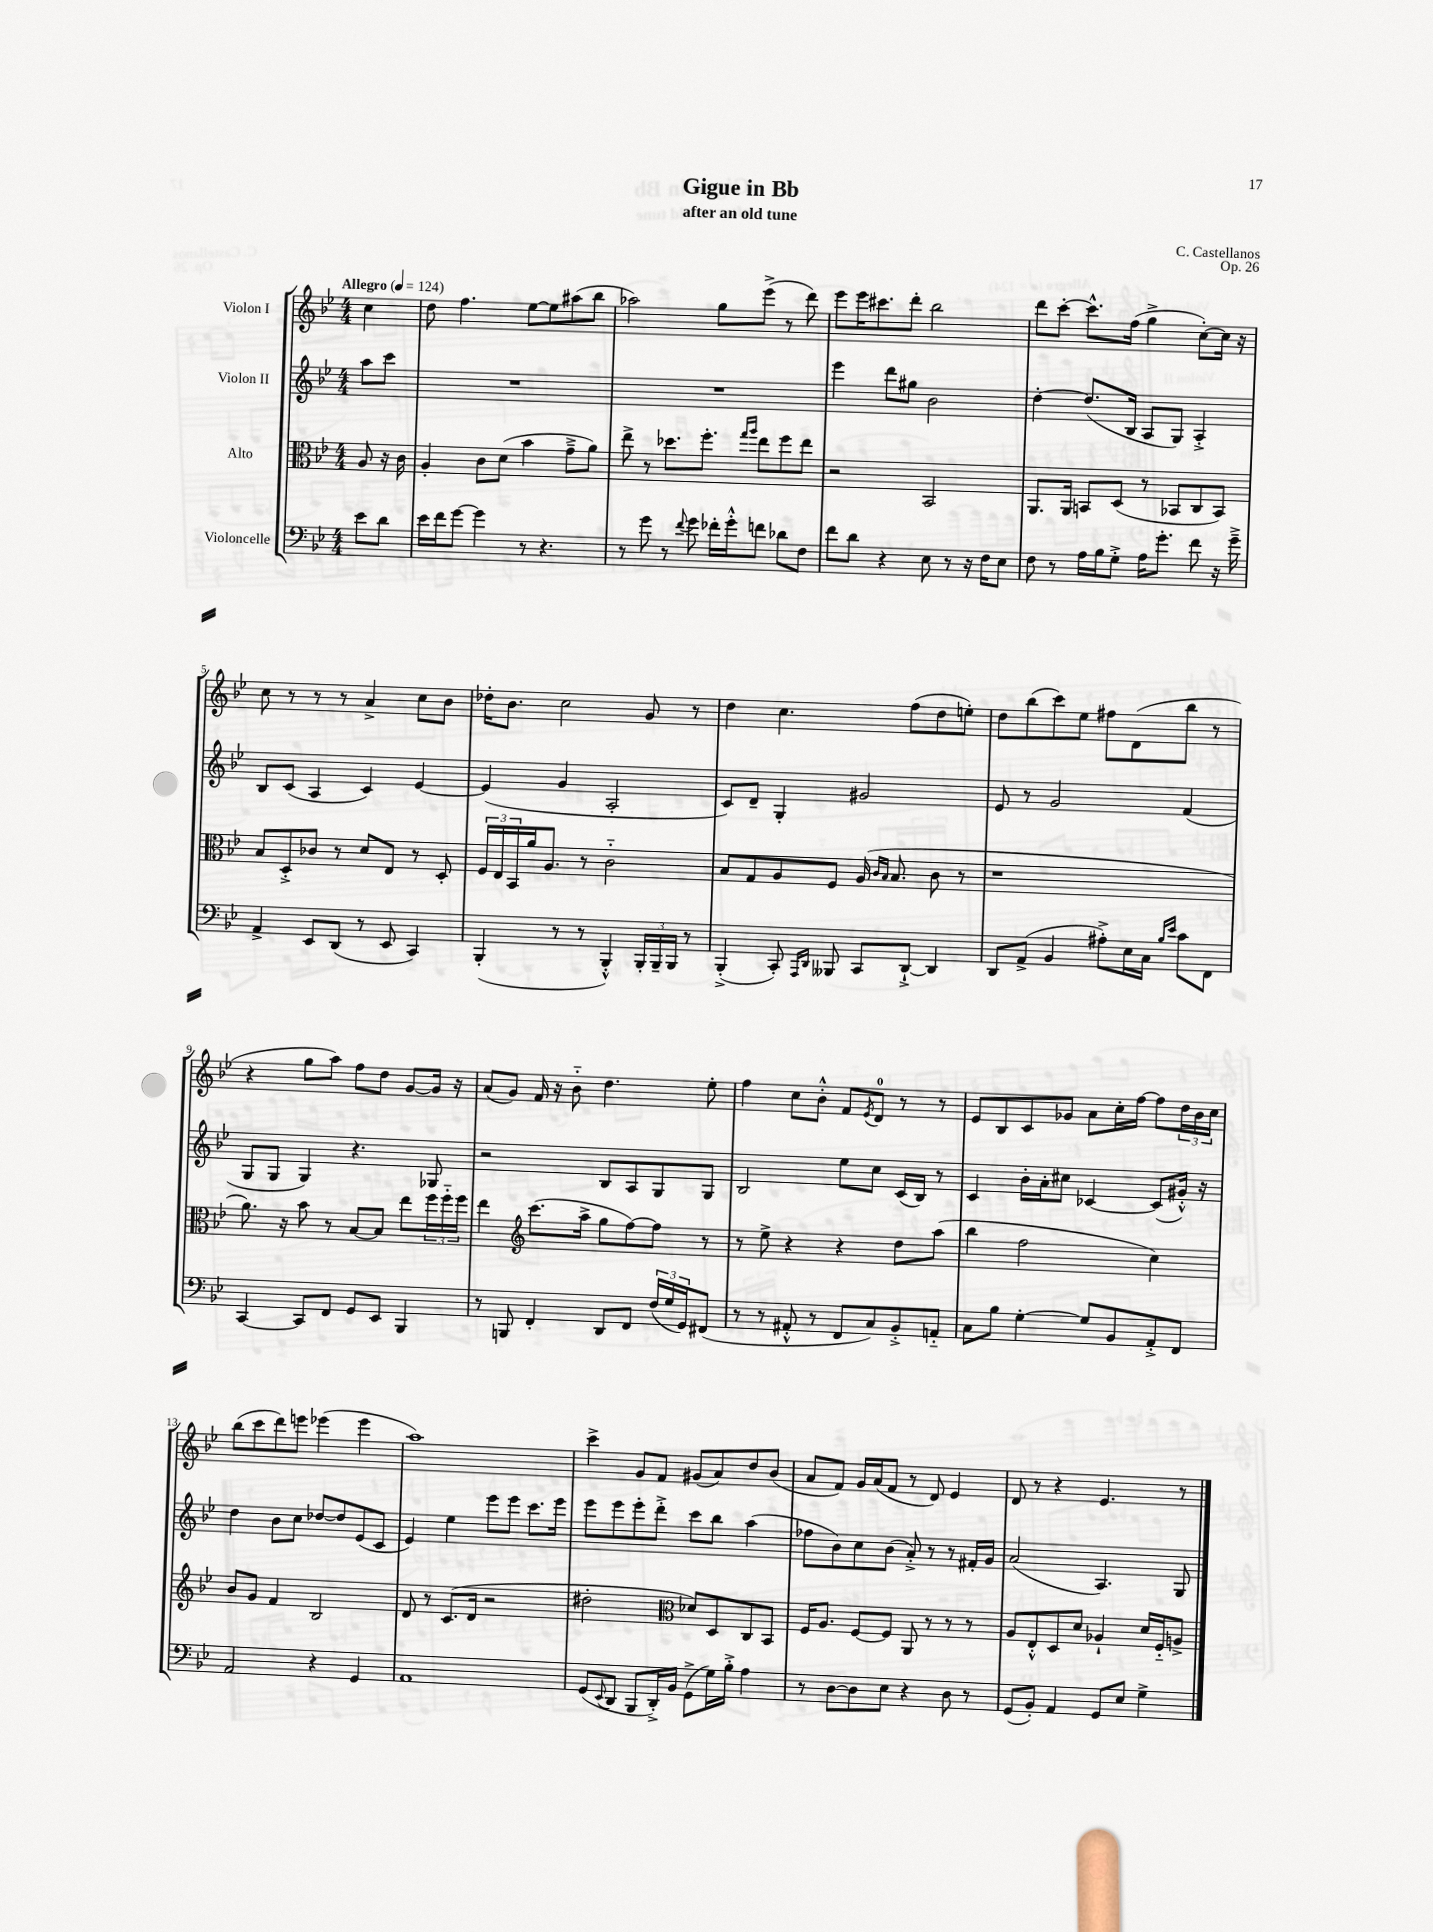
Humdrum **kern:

**kern	**kern	**kern	**kern
*staff4	*staff3	*staff2	*staff1
*clefF4	*clefC3	*clefG2	*clefG2
*k[b-e-]	*k[b-e-]	*k[b-e-]	*k[b-e-]
*M4/4	*M4/4	*M4/4	*M4/4
*MM124	*MM124	*MM124	*MM124
8e-\L	8A/	8aa\L	4cc\
8d\J	16r	8ccc\J	.
.	16c\	.	.
=	=	=	=
16e-\LL	4A'/	1r	8dd\
16f\J	.	.	.
[8g\J	.	.	4.ff\
4g\]	8c\L	.	.
.	(8d\J	.	.
8r	4b-\	.	[8ee-\L
4.r	.	.	8ee-\]
.	8g~^\L	.	(8aa#\
.	8a\J)	.	8bb-\J
=	=	=	=
8r	8ee-^\	1r	2aa-\)
8g\	8r	.	.
8r	8.dd-\L	.	.
8qqf/	.	.	.
8g\	.	.	.
.	8.ff'\J	.	.
16f-'\LL	.	.	8gg\L
16g'^^\J	.	.	.
.	16qqgg/LL	.	.
.	16qqaa/JJ	.	.
8f\J	8ee-\L	.	(8eee-^\J
8d-\L	8ff\	.	8r
8F\J	8ee-\J	.	8ddd\)
=	=	=	=
8f\L	2r	4eee-\	8eee-\L
8d\J	.	.	16eee-\K
.	.	.	8.ccc#\
4r	.	8ddd\L	.
.	.	8gg#\J	8ddd'\J
8E-\	2BB-/	2b-\	2bb-\
8r	.	.	.
16r	.	.	.
16F\LK	.	.	.
8E-\J	.	.	.
=	=	=	=
8F\	8.AA/L	[4dd'\	8ddd\L
8r	.	.	[8ccc'\J
.	16AA/Jk	.	.
16A\LL	8BB/L	(8.dd/]L	8.ccc^^\]L
16B-\J	.	.	.
8G'^\J	(8D/J	.	.
.	.	16B-/Jk	(16ff\Jk
16A\LK	8r	8A/L	4gg^\
8.g'\J	.	.	.
.	8BB-/L	8G/J)	.
8f\	8C/	4A'^/	[8cc'\L)
16r	8BB-/J)	.	16cc\]Jk
16g~^\	.	.	16r
=	=	=	=
4AA^/	8B-/L	8B-/L	8cc\
.	8D'^/	(8c/J	8r
8EE-/L	8c-/J	4A/	8r
(8DD/J	8r	.	8r
8r	8d/L	4c/)	4a^/
8EE-/	8E-/J	.	.
4CC/)	8r	[4e-/	8cc\L
.	8D'/	.	8b-\J
=	=	=	=
(4BBB-'/	24F/LL	(4e-/]	16dd-'\LK
.	24E-/	.	.
.	.	.	8.b-\J
.	24BB-/	.	.
.	16a/J	.	.
.	8.A/J	.	.
8r	.	4g/	2cc\
8r	8r	.	.
4BBB-'^^/)	2c'~\	2A'/	.
24BBB-'/LL	.	.	8g/
24BBB-~/	.	.	.
24BBB-/JJ	.	.	.
8r	.	.	8r
=	=	=	=
(4BBB-'^/	8B-/L	8c/L)	4dd\
.	8G/	8d~/J	.
8CC'/)	8A/	4G'/	4.cc\
16qqAAA/LL	.	.	.
16qqDD/JJ	.	.	.
8BBB--/	8F/J	.	.
8CC/L	(16A/	2g#/	.
.	16qqc/LL	.	.
.	16qqB-/JJ	.	.
.	8.B-/	.	.
[8DD`^/J	.	.	(8ff\L
4DD/]	8c\	.	8dd\
.	8r	.	8ee'\J)
=	=	=	=
8DD/L	1r	8e-/	8dd\L
(8AA^/J	.	8r	(8bb-\
4BB-/	.	2g/	8ccc\)
.	.	.	8ee-\J
8A#'^\L)	.	.	8ff#\L
16E-\L	.	.	(8d\
16C\JJ	.	.	.
16qqB-/LL	.	.	.
16qqe-/JJ	.	.	.
8c\L	.	(4f/	8bb-\J
8FF\J	.	.	8r
=	=	=	=
[4CC/	8.a\)	8G/L	4r
.	.	8G/J	.
.	16r	.	.
8CC/]L	8b-\	4G/)	8gg\L
8FF/J	8r	.	8aa\J)
8GG/L	[8B-/L	4.r	8ff\L
8EE-/J	8B-/]J	.	8dd\J
4BBB-/	8ee-\L	.	[8g/L
.	24ff\L	8G-/	16g/]Jk
.	24ff'~\	.	.
.	.	.	16r
.	24ff\JJ	.	.
=	=	=	=
8r	4ee-\	2r	(8a/L
8BBB/	.	.	8g/J)
*	*clefG2	*	*
4FF'/	(8.ccc\L	.	16f/
.	.	.	16r
.	.	.	8b-'~\
.	16aa^\Jk	.	.
8DD/L	8gg\L	8B-/L	4.dd\
8FF/J	[8ff\)	8A/	.
(24F/LL	8ff\]J	8G/	.
24G/	.	.	.
24GG/J)	.	.	.
(8FF#/J	8r	8G/J	8ee-'\
=	=	=	=
8r	8r	2B-/	4ff\
8r	8ee-^\	.	.
8AA#'^^/	4r	.	8cc\L
8r	.	.	8b-'^^\J
8FF/L	4r	8ee-\L	8f/L
.	.	.	8qe-/
8C/)	.	8cc\J	8d/J
8BB-'^/	8dd\L	(16c/LL	8r
.	.	16B-/JJ)	.
8AA'~/J	(8aa\J	8r	8r
=	=	=	=
8C\L	4bb-\	4c/	8e-/L
8B-\J	.	.	8B-/
[4G'\	2ff\	16b-'\LL	8c/
.	.	16a'\J	.
.	.	8cc#\J	8g-/J
8G/]L	.	[4c-/	8a\L
8BB-/	.	.	16cc'\L
.	.	.	[16ff\JJ
8AA'^/	4cc\)	(8c-/]L	8ff\]L
8FF/J	.	16g#'^^/Jk)	24dd\L
.	.	.	24b-\
.	.	16r	.
.	.	.	24cc\JJ
=	=	=	=
2AA/	8b-/L	4dd\	(8bb-\L
.	8g/J	.	8ccc\
.	4f/	8b-\L	8ddd\)
.	.	8cc\J	8eee\J
4r	2B-/	[8dd-/L	(4eee-\
.	.	8dd-/]	.
4GG/	.	(8e-/	4eee-\
.	.	8c/J	.
=	=	=	=
1AA	8d/	4e-/)	1aa)
.	8r	.	.
.	(8.c/L	4ee-\	.
.	16d/Jk	.	.
.	2r	8eee-\L	.
.	.	8eee-\J	.
.	.	8.ccc\L	.
.	.	16eee-\Jk	.
=	=	=	=
(8GG/L	2dd#'\	8eee-\L	4ccc^\
8qqEE-/	.	.	.
8DD/J	.	8eee-\	.
8BBB-/L	.	8eee-'\	8g/L
16DD'^/L)	.	8ddd'^\J	8f/J
16BB-/JJ	.	.	.
*	*clefC3	*	*
(8GG^\L	8d-/L)	8ccc\L	(8g#/L
16G\L)	8D/	8bb-\J	8a/)
16B-'^\JJ	.	.	.
4A\	8C/	(4aa\	8dd/
.	8BB-/J	.	(8b-/J
=	=	=	=
8r	16F/LK	8ff-\L	8a/L
.	8.A/J	.	.
[8D\L	.	8b-\)	8f/J)
8D\]	[8F/L	8cc\	16g/LL
.	.	.	(16a/J
8E-\J	8F/]J	(8b-\J	8f/J
4r	8AA/	8a'^/)	8r
.	8r	8r	8d/)
8D\	8r	8r	4e-/
8r	8r	16f#'/LL	.
.	.	16g/JJ	.
=	=	=	=
(8GG/L	8A/L	(2a/	8d/
8BB-'/J)	8E-'^^/	.	8r
4AA/	8D/	.	4r
.	8d/J	.	.
8GG/L	4A-`/	4.A/)	4.e-/
8E-/J	.	.	.
4G^\	16d/LL	.	.
.	16F'~/J	.	.
.	8A^/J	8G/	8r
==	==	==	==
*-	*-	*-	*-
